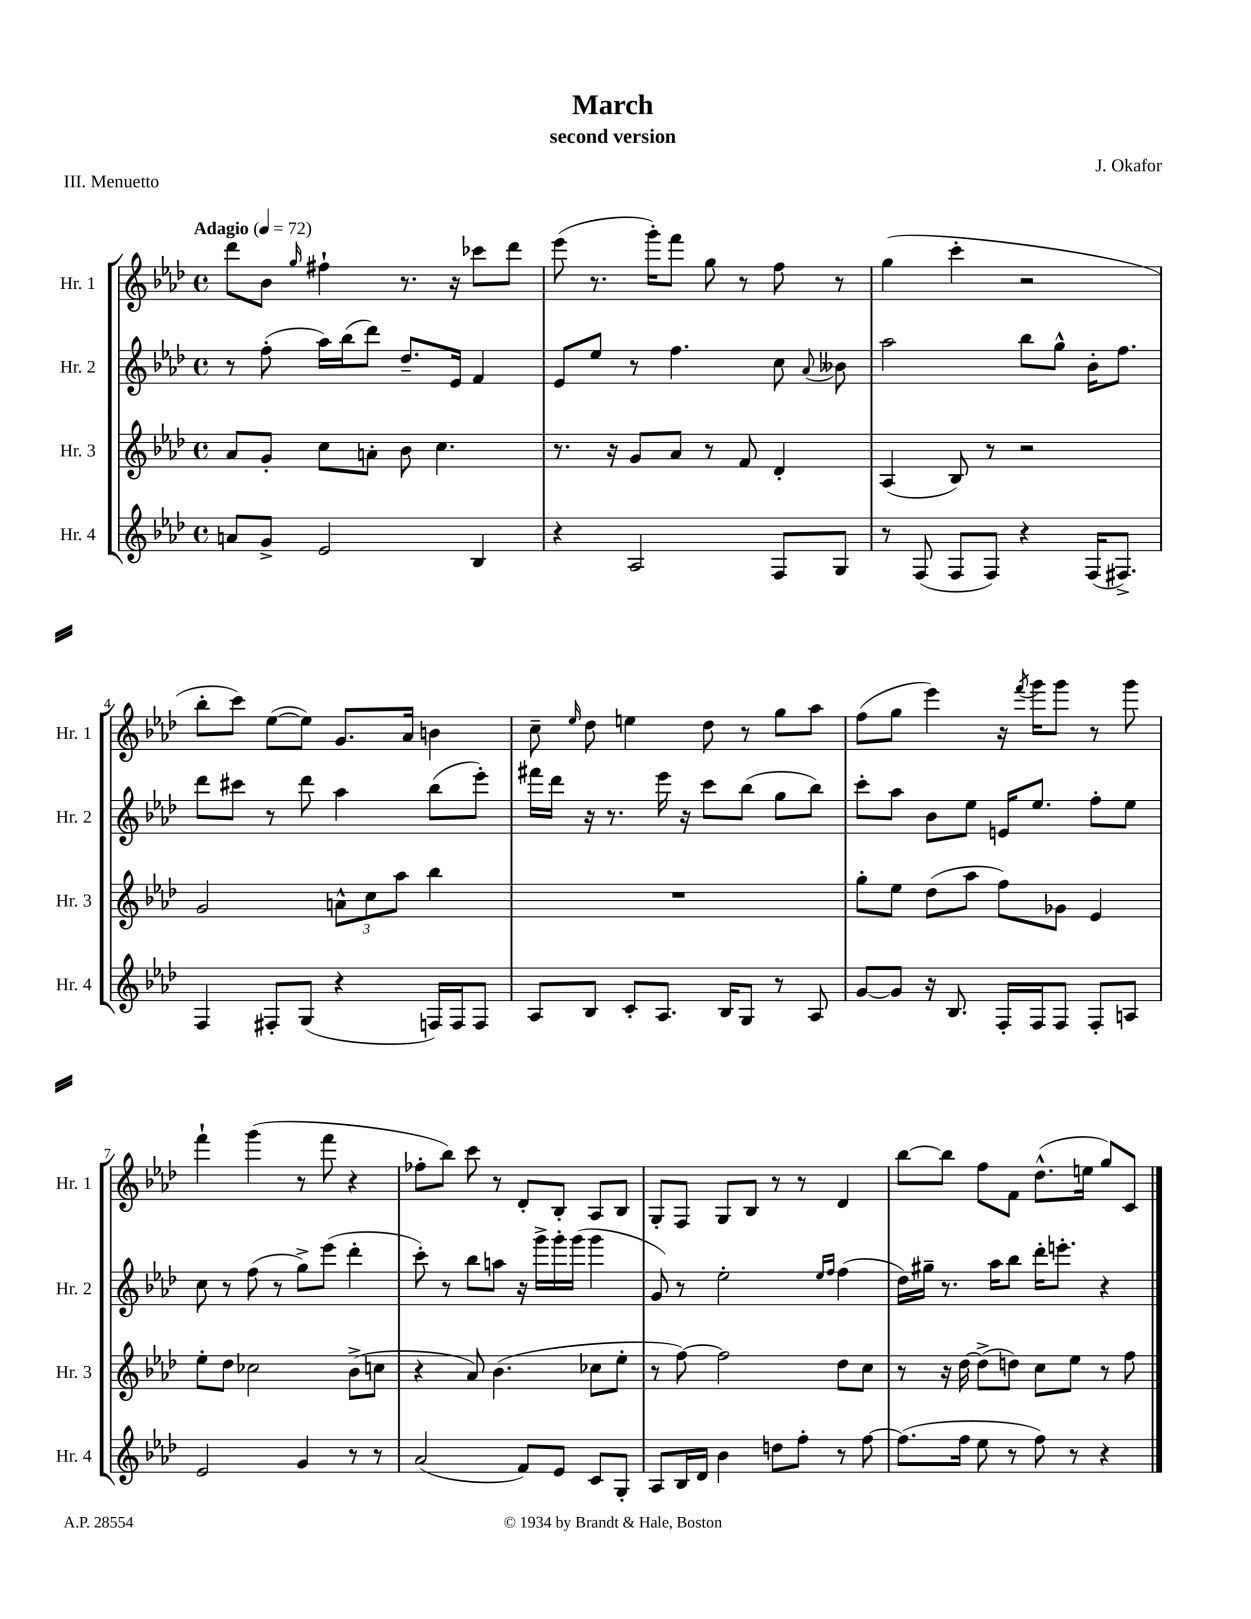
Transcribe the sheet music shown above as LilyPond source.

\header { title = "March" composer = "J. Okafor" subtitle = "second version" piece = "III. Menuetto" }
<<
\new StaffGroup <<
\new Staff = "s0" \with { instrumentName = "Hr. 1" shortInstrumentName = "Hr. 1" } {
    \clef treble \key aes \major \defaultTimeSignature \time 4/4 \tempo "Adagio" 4 = 72
    \autoBeamOff des'''8[ bes'8] \grace { g''16 } fis''4-! r8. r16 ces'''8[ des'''8] |
    ees'''8( r8. g'''16[-.) f'''8] g''8 r8 f''8 r8 |
    g''4( c'''4-. r2 |
    bes''8[-. c'''8]) ees''8[~( ees''8]) g'8.[ aes'16] b'4 |
    c''8-- \grace { ees''16 } des''8 e''4 des''8 r8 g''8[ aes''8] |
    f''8[( g''8] ees'''4) r16 \acciaccatura { f'''8 } g'''16[ g'''8] r8 g'''8 |
    f'''4-! g'''4( r8 f'''8 r4 |
    fes''8[-. bes''8]) c'''8 r8 des'8[-. bes8]-. aes8[ bes8] |
    g8[-. f8] g8[ bes8] r8 r8 des'4 |
    bes''8[~ bes''8] f''8[ f'8] des''8.[-^( e''16] g''8[) c'8] \bar "|." |
}
\new Staff = "s1" \with { instrumentName = "Hr. 2" shortInstrumentName = "Hr. 2" } {
    \clef treble \key aes \major \defaultTimeSignature \time 4/4
    \autoBeamOff r8 f''8-.( aes''16[) bes''16( des'''8]) des''8.[-- ees'16] f'4 |
    ees'8[ ees''8] r8 f''4. c''8 \appoggiatura { aes'8 } beses'8 |
    aes''2 bes''8[ g''8]-^ bes'16[-. f''8.] |
    des'''8[ cis'''8] r8 des'''8 aes''4 bes''8[( ees'''8]-.) |
    fis'''16[ des'''16] r16 r8. ees'''16 r16 c'''8[ bes''8]( g''8[ bes''8]) |
    c'''8[-. aes''8] bes'8[ ees''8] e'16[ ees''8.] f''8[-. ees''8] |
    c''8 r8 f''8( r8 g''8[->) ees'''8]( des'''4-. |
    c'''8-.) r8 bes''8[ a''8] r16 g'''16[-> g'''16-. g'''16]( g'''4 |
    g'8) r8 ees''2-. \grace { ees''16[ f''16] } f''4( |
    des''16[) gis''16]-- r8. aes''16[ bes''8] des'''16[-. e'''8.]-. r4 \bar "|." |
}
\new Staff = "s2" \with { instrumentName = "Hr. 3" shortInstrumentName = "Hr. 3" } {
    \clef treble \key aes \major \defaultTimeSignature \time 4/4
    \autoBeamOff aes'8[ g'8]-. c''8[ a'8]-. bes'8 c''4. |
    r8. r16 g'8[ aes'8] r8 f'8 des'4-. |
    aes4( bes8) r8 r2 |
    g'2 \tuplet 3/2 { a'8[-^ c''8 aes''8] } bes''4 |
    R1 |
    g''8[-. ees''8] des''8[( aes''8] f''8[) ges'8] ees'4 |
    ees''8[-. des''8] ces''2 bes'8[->( c''8] |
    r4 aes'8) bes'4.( ces''8[ ees''8]-. |
    r8 f''8~) f''2 des''8[ c''8] |
    r8 r16 des''16~ des''8[->( d''8]) c''8[ ees''8] r8 f''8 \bar "|." |
}
\new Staff = "s3" \with { instrumentName = "Hr. 4" shortInstrumentName = "Hr. 4" } {
    \clef treble \key aes \major \defaultTimeSignature \time 4/4
    \autoBeamOff a'8[ g'8]-> ees'2 bes4 |
    r4 aes2 f8[ g8] |
    r8 f8( f8[ f8]) r4 f16[( fis8.]->) |
    f4 fis8[-. g8]( r4 f16[) f16 f8] |
    aes8[ bes8] c'8[-. aes8.] bes16[ g8] r8 aes8 |
    g'8[~ g'8] r16 bes8. f16[-. f16 f8] f8[-. a8] |
    ees'2 g'4 r8 r8 |
    aes'2( f'8[) ees'8] c'8[ g8]-. |
    aes8[ bes16 des'16] bes'4 d''8[ f''8]-. r8 f''8~ |
    f''8.[( f''16] ees''8 r8 f''8) r8 r4 \bar "|." |
}
>>
>>
